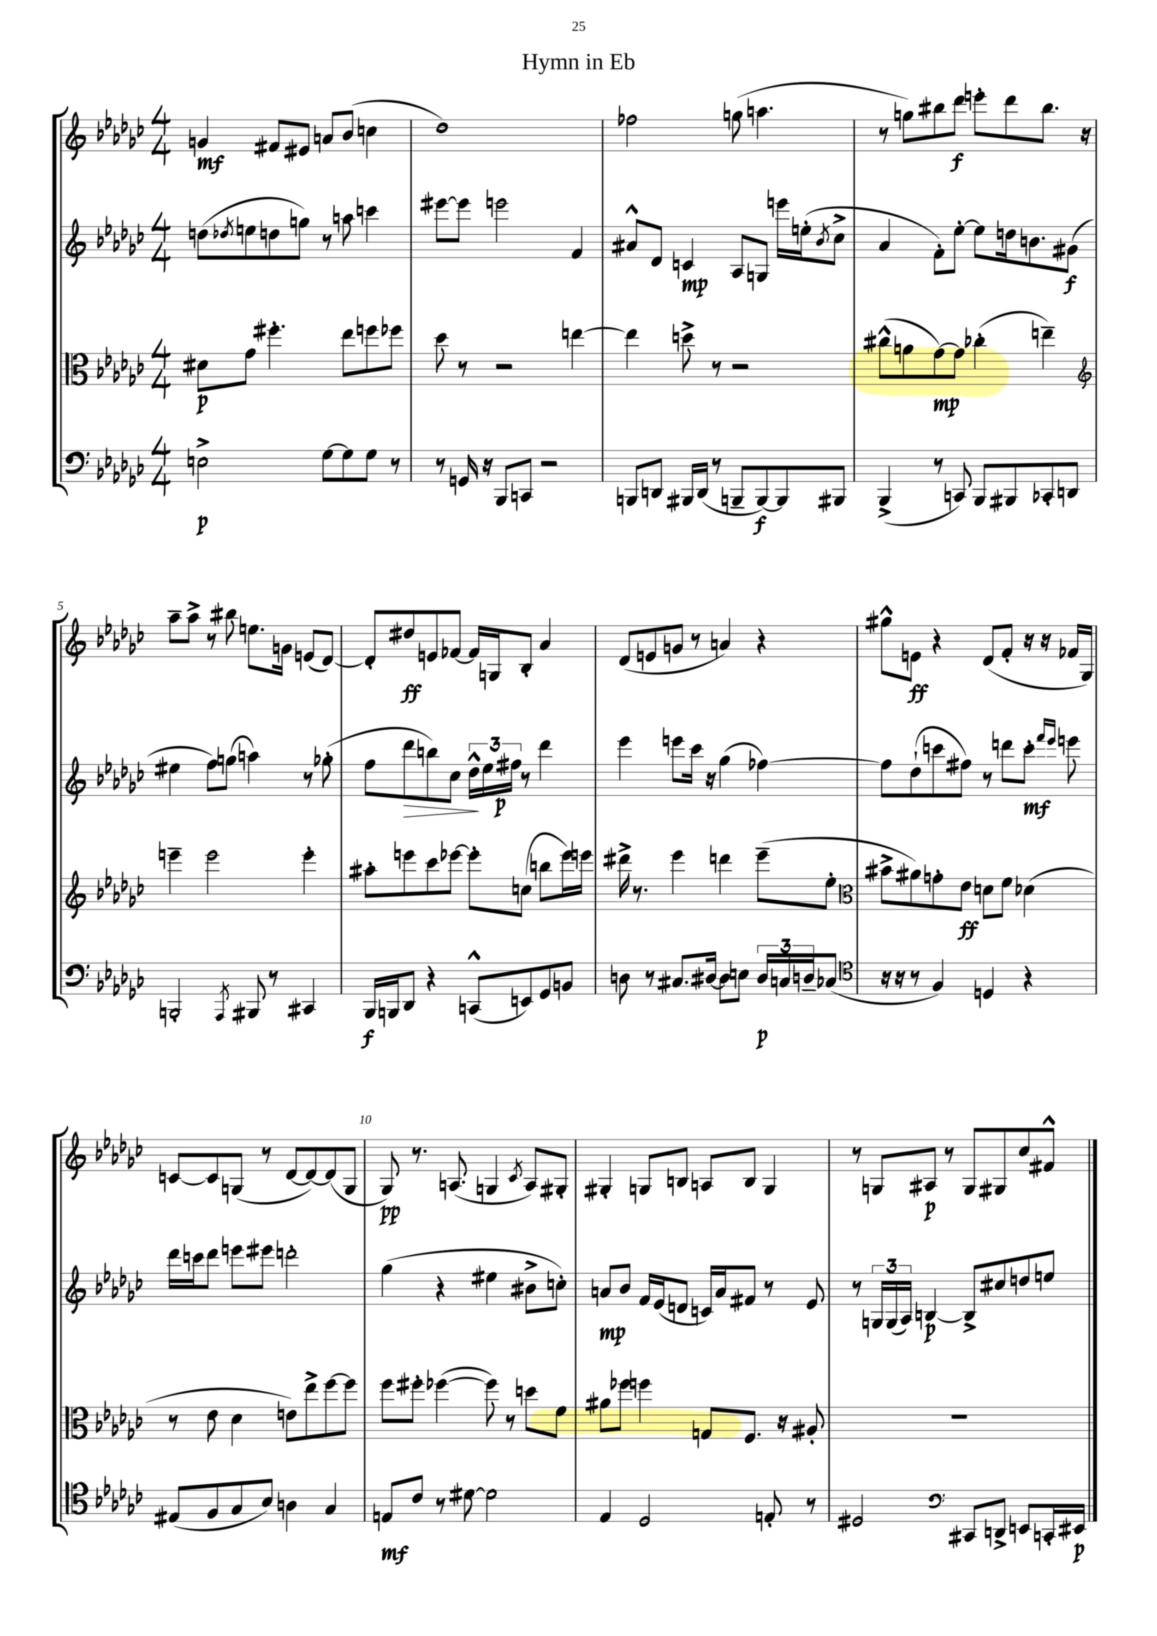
\header { title = "Hymn in Eb" }
<<
\new StaffGroup <<
\new Staff = "s0" {
    \clef treble \key ges \major \numericTimeSignature \time 4/4
    g'4\mf fis'8 eis'8 a'8 bes'8( c''4 |
    des''1) |
    fes''2 g''8( a''4. |
    r8 g''8) bis''8 des'''8\f e'''8-. des'''8 bis''8. r16 |
    aes''8-- aes''8-> r8 bis''8 e''8. g'16 e'8( des'8~) |
    des'8-. dis''8\ff e'8 fes'8~ fes'16 g16 bes8-. aes'4 |
    des'8( e'8 g'8 r8 a'4) r4 |
    gis''8-^ e'8\ff r4 des'8( f'8-. r16 r16 fes'16 ges16) |
    c'8~ c'8 g8( r8 des'8~ des'8~) des'8( g8 |
    ges8\pp) r8. a8.( g4 \acciaccatura { ces'8 } a8) gis8-. |
    gis4-. g8 b8 a8 b8 g4 |
    r8 g8 ais8\p r8 g8 gis8 ces''8 fis'8-^ \bar "|." |
}
\new Staff = "s1" {
    \clef treble \key ges \major \numericTimeSignature \time 4/4
    d''8( \acciaccatura { des''8 } e''8 d''8 g''8) r8 a''8 c'''4 |
    eis'''8~ eis'''8 e'''2 f'4 |
    ais'8-^ des'8 c'4\mp aes8 g8 e'''16 e''16-.( \acciaccatura { bes'8 } ces''8-> |
    aes'4 f'8-.) ees''8~-. ees''8 d''16 b'8. gis'8\f( |
    eis''4 f''8) g''8( a''4) r8 ges''8-.( |
    f''8 des'''8\> b''8) ces''8 \tuplet 3/2 { des''16-^\! ees''16 fis''16\p } r8 des'''4 |
    ees'''4 e'''8 ces'''16 r16 ges''4( fes''4~) |
    fes''8 des''8-!( c'''8 fis''8) r8 d'''8 c'''8-.\mf \grace { f'''16 ees'''16 } e'''8 |
    des'''16 c'''16 des'''8 e'''8 eis'''8 d'''2-. |
    ges''4( r4 eis''4 bis'8-> c''8-.) |
    a'8\mp bes'8 f'16 ees'16( d'8 c'16) a'16 fis'8 r8 ees'8 |
    r8 \tuplet 3/2 { g16 g16( aes16) } b4~\p b8-> cis''8 d''8 e''8 \bar "|." |
}
\new Staff = "s2" {
    \clef alto \key ges \major \numericTimeSignature \time 4/4
    dis'8\p ges'8 fis''4.-. ees''8 f''8 fes''8 |
    des''8 r8 r2 e''4~ |
    e''4 d''8-> r8 r2 |
    cis''8-^( a'8 ges'8~\mp) ges'8 ces''4-.( e''4--) |
    \clef treble e'''4-- e'''2 e'''4-. |
    ais''8-. e'''8 ces'''8 ees'''8~ ees'''8-. c''8( b''8 ees'''16) e'''16 |
    dis'''16-> r8. ees'''4 d'''4 ees'''8--( ees''8-. |
    \clef alto bis'8-> ais'8) g'8-. ees'8\ff d'8 f'8 des'4( |
    r8 ees'8 des'4 e'8) ees''8-> f''8~ f''8 |
    f''8 fis''8-. fes''4~( fes''8) r8 d''8 f'8 |
    ais'8 fes''8 f''4 g8 f8. r16 ais8-. |
    R1 \bar "|." |
}
\new Staff = "s3" {
    \clef bass \key ges \major \numericTimeSignature \time 4/4
    e2->\p ges8~ ges8 ges8 r8 |
    r8 g,16 r16 bes,,8 c,8 r2 |
    b,,8 d,8 bis,,16 d,16( r8 b,,8-- b,,8~\f) b,,8 bis,,8 |
    bes,,4->( r8 c,8) bes,,8 bis,,8 ces,8-. d,8 |
    b,,2-. \acciaccatura { aes,,8 } bis,,8 r8 cis,4 |
    bes,,16\f b,,16 des,8 r4 c,8-^( e,8) ges,8 b,8 |
    d8 r8 cis8. dis16~ dis8 e8 \tuplet 3/2 { dis16\p c16 d16-- } ces8( |
    \clef tenor r16 r16 r8 f4) d4 r4 |
    eis8( f8 ges8 bes8) a4 ges4 |
    e8\mf ces'8 r8 dis'8~ dis'2 |
    ees4 des2 e8-. r8 |
    dis2 \clef bass cis,8 d,8-> e,8 c,16-. eis,16\p \bar "|." |
}
>>
>>
\layout { \context { \Score \override BarNumber.break-visibility = ##(#f #t #t) barNumberVisibility = #(every-nth-bar-number-visible 5) } }
